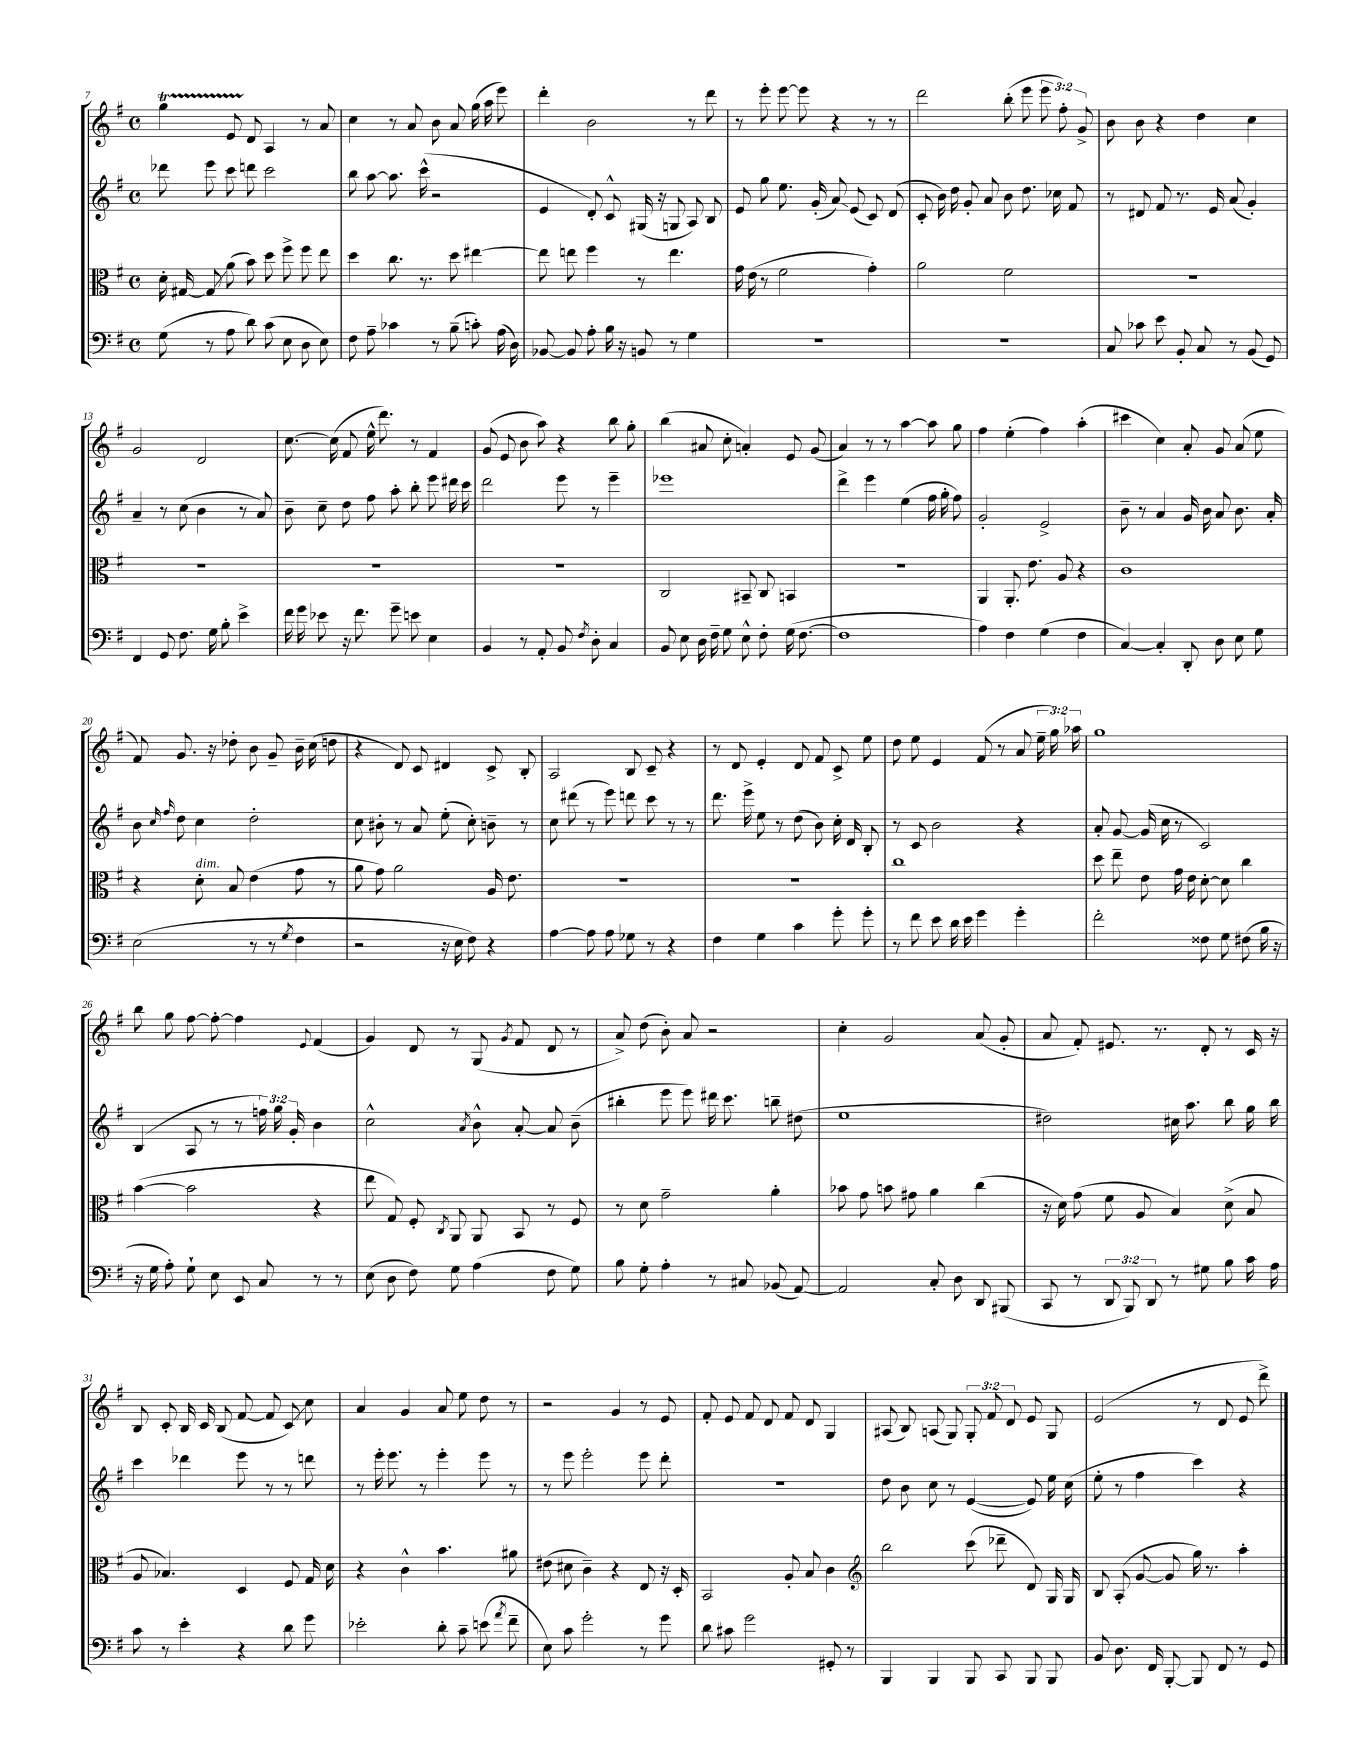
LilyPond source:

<<
\new StaffGroup <<
\new Staff = "s0" {
    \clef treble \key g \major \defaultTimeSignature \time 4/4 \override Staff.TupletNumber.text = #tuplet-number::calc-fraction-text
    \autoBeamOff g''4\startTrillSpan e'8 d'8\stopTrillSpan a4 r8 a'8 |
    c''4 r8 a'8 b'8 a'8 g''16( a''16 e'''8) |
    d'''4-. b'2 r8 d'''8 |
    r8 e'''8-. e'''8~ e'''8 r4 r8 r8 |
    d'''2 b''8-.( e'''8 \tuplet 3/2 { e'''8 fis''8-.) g'8-> } |
    b'8 b'8 r4 d''4 c''4 |
    g'2 d'2 |
    c''8.~ c''16( fis'8 e''16-^ d'''8.) r8 fis'4 |
    g'8( e'8 b'8 a''8) r4 b''8 g''8-. |
    b''4( ais'8 c''8-. a'4-.) e'8 g'8( |
    a'4) r8 r8 a''4~ a''8 g''8 |
    fis''4 e''4-.( fis''4) a''4-.( |
    cis'''4 c''4) a'8-. g'8 a'8( e''8 |
    fis'8) g'8. r16 des''8-. b'8 g'8-- b'16-- c''16( d''8 |
    r4 d'8) c'8 dis'4 c'8-> b8-. |
    a2 b8 c'8-- r4 |
    r8 d'8 e'4-. d'8 fis'8 c'8-> e''8 |
    d''8 e''8 e'4 fis'8( r8 a'8 \tuplet 3/2 { e''16-- g''16) aes''16 } |
    g''1 |
    b''8 g''8 fis''8~ fis''8~-. fis''4 \appoggiatura { e'8 } fis'4( |
    g'4) d'8 r8 g8( \acciaccatura { g'8 } fis'8 d'8 r8 |
    a'8->) d''8( b'8-.) a'8 r2 |
    c''4-. g'2 a'8( g'8-. |
    a'8 fis'8-.) eis'8. r8. d'8-. r8 c'16 r16 |
    b8 c'8-. b16 c'16 b8( fis'8~ fis'8 c'8\glissando) c''8 |
    a'4 g'4 a'8 e''8 d''8 r8 |
    r2 g'4 r8 e'8 |
    fis'8-. e'8 fis'8 d'8 fis'8 d'8 g4 |
    ais8( b8) a8( g8) \tuplet 3/2 { g8-. fis'8 d'8 } e'8 g8 |
    e'2( r8 d'8 e'8 d'''8->) \bar "|." |
}
\new Staff = "s1" {
    \clef treble \key g \major \defaultTimeSignature \time 4/4 \override Staff.TupletNumber.text = #tuplet-number::calc-fraction-text
    \autoBeamOff des'''8 e'''8 c'''8 d'''8 c'''2 |
    b''8 a''8~ a''8. c'''16-^( r2 |
    e'4 d'8-.) c'8-^ gis16( r16 g8 a8) b8 |
    e'8 g''8 e''8. g'16-.( a'8\glissando) e'8( c'8) d'8( |
    c'8-. b'16) d''16 g'8-. a'8 b'8 d''8. ces''16 fis'8 |
    r8 dis'8 fis'8 r8. e'16 a'8( g'4-.) |
    a'4-- r8 c''8( b'4 r8 a'8) |
    b'8-- c''8-- d''8 fis''8 a''8-. b''8-. e'''8 dis'''16 c'''16 |
    d'''2 e'''8 r8 e'''4-- |
    ees'''1 |
    d'''4-> e'''4 e''4( fis''16 g''16-. fis''8) |
    g'2-. e'2-> |
    b'8-- r8 a'4 g'16 b'16 a'8 b'8. a'16-. |
    b'8 \grace { c''16 fis''16 } d''8 c''4 d''2-. |
    c''8 bis'8-. r8 a'8 e''8-.( c''8-.) b'8-- r8 |
    c''8 dis'''8( r8 e'''8) d'''8 c'''8 r8 r8 |
    d'''8. e'''16-> e''8 r8 d''8( b'8) c''16-. d'16 b8-. |
    r8 c'8 b'2 r4 |
    a'8-. g'8~ g'16( c''16 r8 c'2) |
    b4( a8 r8 r8 \tuplet 3/2 { f''16) g''16 g'16-. } b'4 |
    c''2-^ \acciaccatura { a'8 } b'8-^ a'8~-. a'8 b'8--( |
    bis''4-. e'''8 e'''8) dis'''16 c'''8. b''8-- dis''8( |
    e''1 |
    dis''2) cis''16 a''8. b''8 g''16 b''16 |
    c'''4 des'''4 e'''8 r8 r8 d'''8 |
    r8 e'''16-. e'''8. r8 e'''4-. e'''8 r8 |
    r8 e'''8 e'''2-. e'''8 d'''8-. |
    R1 |
    d''8 b'8 c''8 r8 e'4~( e'8) e''16 c''16( |
    e''8-. r8 fis''4 c'''4) r4 \bar "|." |
}
\new Staff = "s2" {
    \clef alto \key g \major \defaultTimeSignature \time 4/4
    \autoBeamOff d'16-. gis16~ gis8\glissando a'8( b'8) d''8 fis''8-> fis''8 e''8 |
    d''4 c''8. r8. d''8 eis''4~ |
    eis''8 e''8 fis''4 r8 e''4. |
    g'16 e'16( r8 fis'2 g'4-.) |
    a'2 fis'2 |
    R1 |
    R1 |
    R1 |
    R1 |
    c2 bis,8-- c8 b,4 |
    R1 |
    a,4 a,8.-. e'8. a8 r4 |
    c'1 |
    r4 d'8-.^\markup { \italic "dim." } b8 e'4( g'8 r8 |
    a'8 g'8) a'2 a16 e'8. |
    R1 |
    R1 |
    c''1 |
    d''8 e''8-- e'8 g'16 e'16 d'8~-. d'8 c''4 |
    b'4~( b'2 r4 |
    e''8 g8) fis8-. \acciaccatura { c8 } a,8 a,8 b,8 r8 fis8 |
    r8 d'8 g'2-- a'4-. |
    bes'8 g'8 b'8 gis'8 a'4 c''4( |
    r16 d'16) g'8( fis'8 a8 b4) d'8->( b8 |
    a8 bes4.) d4 fis8 g16 d'16 |
    r4 c'4-^ b'4. ais'8 |
    eis'8( dis'8 c'4--) r4 e8 r16 d16-. |
    b,2 a8-. b8 c'4 |
    \clef treble b''2 c'''8( des'''8-- d'8) g16 g16 |
    b8 a8-.( g'8~ g'8 g''16) r8. a''4-. \bar "|." |
}
\new Staff = "s3" {
    \clef bass \key g \major \defaultTimeSignature \time 4/4 \override Staff.TupletNumber.text = #tuplet-number::calc-fraction-text
    \autoBeamOff g8( r8 a8 d'8) c'8( e8 d8 e8) |
    fis8 a8-- ces'4 r8 b8--( c'8-.) a16( d16) |
    bes,8~ bes,8 a8-. b16 r16 b,8 r8 g4 |
    R1 |
    R1 |
    c8 ces'8 e'8 b,8-. c8 r8 b,8( g,8) |
    fis,4 g,8 fis8. g16 b8-. e'4-> |
    fis'16 g'16 ees'8 r16 fis'8. g'8-- e'8 e4 |
    b,4 r8 a,8-. b,8 \acciaccatura { fis8 } d8-. c4 |
    b,8 e8 d16 fis16-- g8 e8-^ fis8-. g16( fis8.~ |
    fis1 |
    a4) fis4 g4( fis4 |
    c4~) c4-. d,8-. d8 e8 g8 |
    e2( r8 r8 \acciaccatura { g8 } fis4 |
    r2 r16 e16 fis8) r4 |
    a4~ a8 a8 ges8 r8 r4 |
    fis4 g4 c'4 g'8-. g'8-. |
    r8 fis'8 e'8 d'16 e'16 g'4 g'4-. |
    fis'2-. fisis8 g8 fis8( b16 r16 |
    r16 g16 a8-.) g8-! e8 e,8 c8 r8 r8 |
    e8( d8 fis8) g8 a4( fis8 g8) |
    b8 g8-. a4-. r8 cis8 bes,8( a,8~) |
    a,2 c8-. d8 d,8 bis,,8( |
    c,8 r8 \tuplet 3/2 { d,8 b,,8) d,8 } r8 gis8 b8 c'16 a16 |
    c'8 r8 e'4-. r4 d'8 g'8 |
    ees'2-. d'8-. c'8-- e'8( \acciaccatura { a'8 } fis'8-- |
    e8) c'8 g'2-. r8 g'8 |
    d'8 cis'8 g'2 gis,8-. r8 |
    b,,4 b,,4 b,,8 c,8 b,,8 b,,8 |
    b,8 d8. fis,16 b,,8~-. b,,8 fis,8 r8 g,8 \bar "|." |
}
>>
>>
\layout { \context { \Score currentBarNumber = #7 } }
